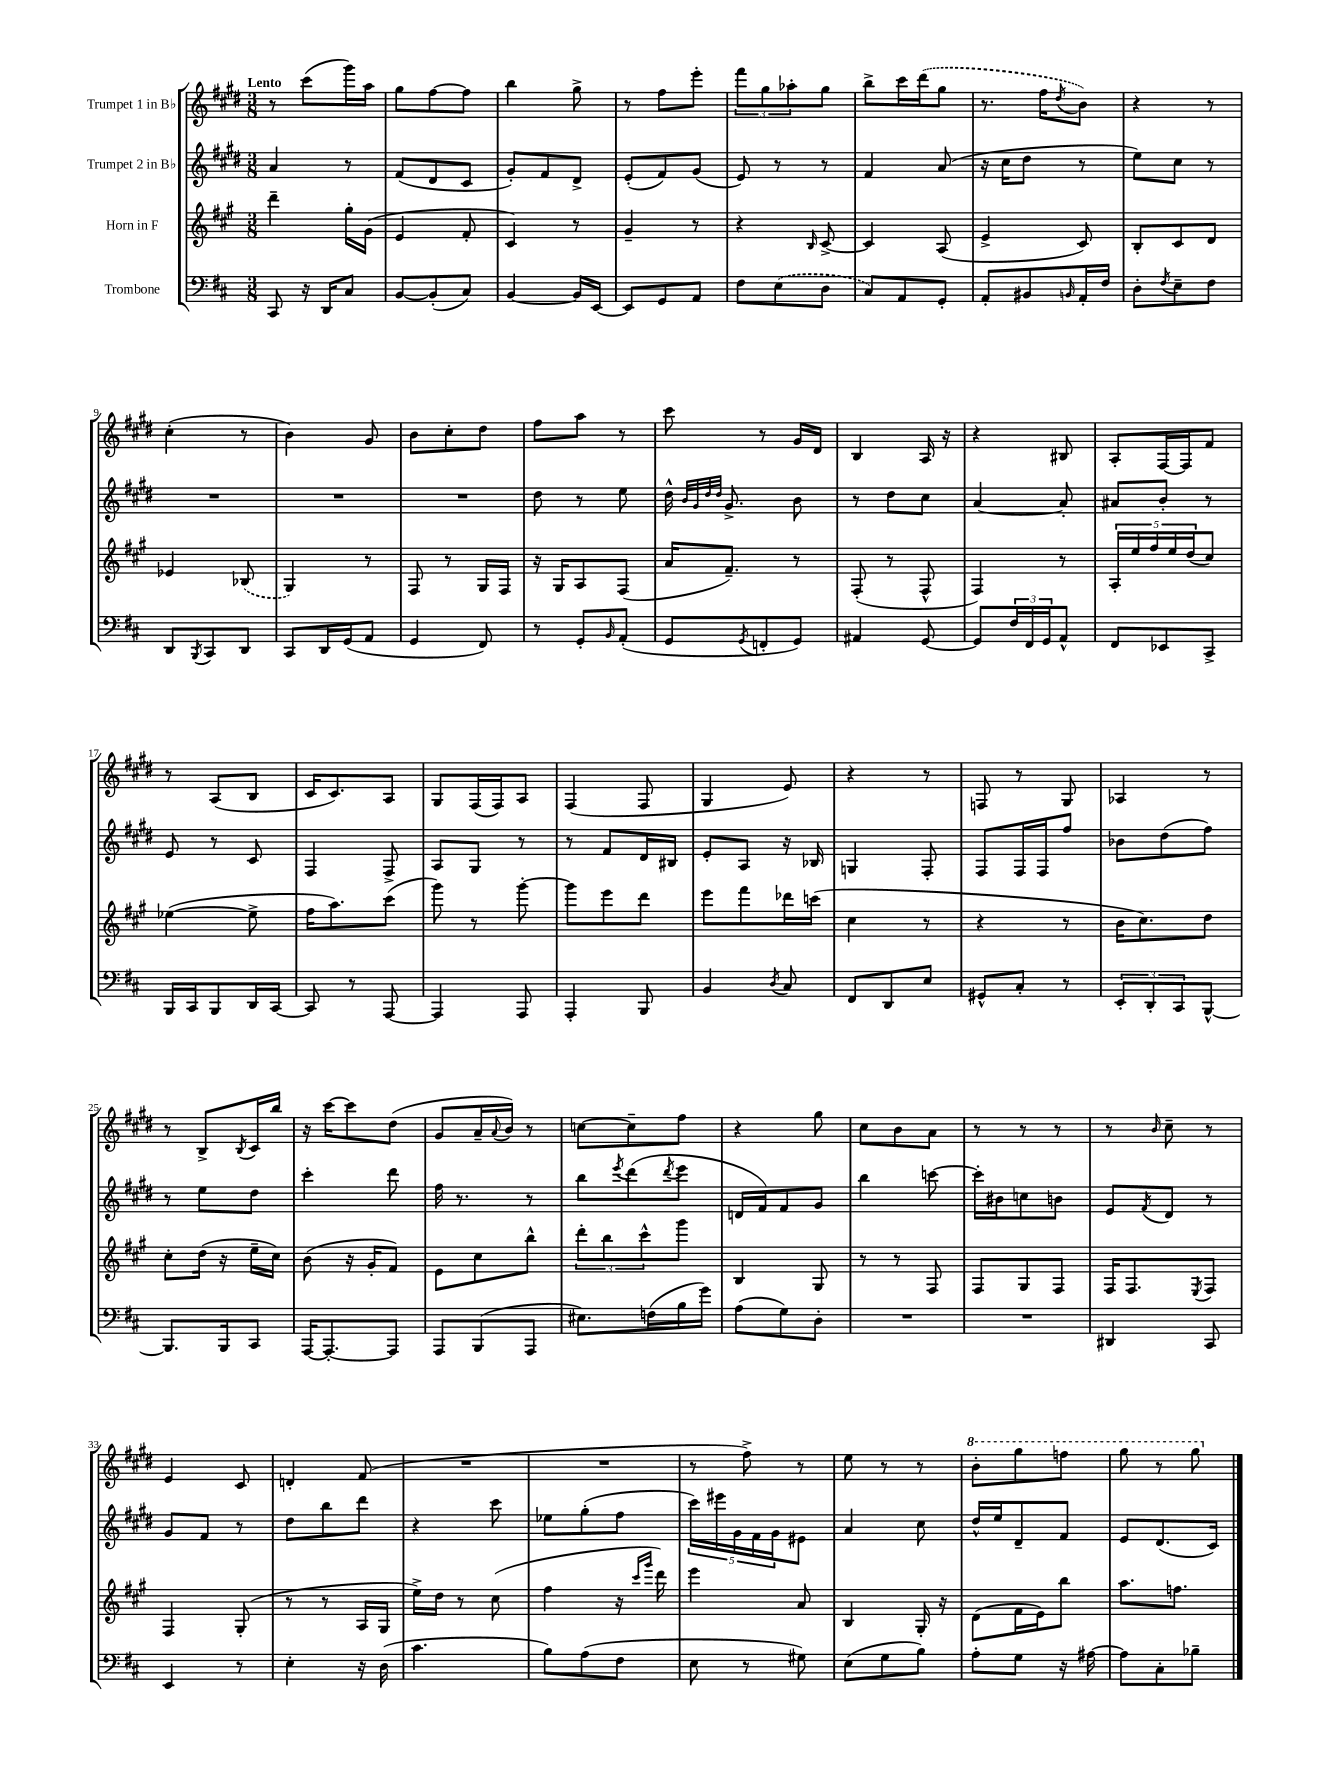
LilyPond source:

<<
\new StaffGroup <<
\new Staff = "s0" \with { instrumentName = "Trumpet 1 in Bb" } {
    \clef treble \key e \major \numericTimeSignature \time 3/8 \tempo "Lento"
    r8 cis'''8( gis'''16) a''16 |
    gis''8 fis''8~ fis''8 |
    b''4 gis''8-> |
    r8 fis''8 e'''8-. |
    \tuplet 3/2 { fis'''8 gis''8 aes''8-. } gis''8 |
    b''8-> cis'''16 \once \slurDashed dis'''16( gis''8 |
    r8. fis''16 \acciaccatura { dis''8 } b'8) |
    r4 r8 |
    cis''4-.( r8 |
    b'4) gis'8 |
    b'8 cis''8-. dis''8 |
    fis''8 a''8 r8 |
    cis'''8 r8 gis'16 dis'16 |
    b4 a16 r16 |
    r4 bis8 |
    a8-. fis16~ fis16 fis'8 |
    r8 a8( b8 |
    cis'16 cis'8.) a8 |
    gis8 fis16( fis16) a8 |
    fis4( fis8 |
    gis4 e'8) |
    r4 r8 |
    f8 r8 gis8 |
    aes4 r8 |
    r8 b8-> \acciaccatura { b8 } cis'16 b''16 |
    r16 cis'''16~ cis'''8 dis''8( |
    gis'8 a'16-- \appoggiatura { a'8 } b'16) r8 |
    c''8~ c''8-- fis''8 |
    r4 gis''8 |
    cis''8 b'8 a'8 |
    r8 r8 r8 |
    r8 \grace { b'16 } cis''8-- r8 |
    e'4 cis'8 |
    d'4-. fis'8( |
    R4. |
    R4. |
    r8 fis''8->) r8 |
    e''8 r8 r8 |
    \ottava #1 b''8-. gis'''8 f'''8 |
    gis'''8 r8 gis'''8 \ottava #0 \bar "|." |
}
\new Staff = "s1" \with { instrumentName = "Trumpet 2 in Bb" } {
    \clef treble \key e \major \numericTimeSignature \time 3/8
    a'4 r8 |
    fis'8( dis'8 cis'8 |
    gis'8-.) fis'8 dis'8-> |
    e'8-.( fis'8) gis'8( |
    e'8) r8 r8 |
    fis'4 a'8( |
    r16 cis''16 dis''8 r8 |
    e''8) cis''8 r8 |
    R4. |
    R4. |
    R4. |
    dis''8 r8 e''8 |
    dis''16-^ \grace { b'32 gis'32 dis''32 dis''32 } gis'8.-> b'8 |
    r8 dis''8 cis''8 |
    a'4~ a'8-. |
    ais'8 b'8-. r8 |
    e'8 r8 cis'8 |
    fis4 fis8-> |
    a8 gis8 r8 |
    r8 fis'8 dis'16 bis16 |
    e'8-. a8 r16 bes16 |
    g4 fis8-. |
    fis8 fis16 fis16 fis''8 |
    bes'8 dis''8( fis''8) |
    r8 e''8 dis''8 |
    cis'''4-. dis'''8 |
    fis''16 r8. r8 |
    b''8 \acciaccatura { e'''8 } dis'''8( \acciaccatura { dis'''8 } e'''8 |
    d'16 fis'16) fis'8 gis'8 |
    b''4 c'''8~ |
    c'''16-. bis'16 c''8 b'8 |
    e'8 \acciaccatura { fis'8 } dis'8 r8 |
    gis'8 fis'8 r8 |
    dis''8 b''8 dis'''8 |
    r4 cis'''8 |
    ees''8 gis''8-.( fis''8 |
    \tuplet 5/4 { cis'''16) eis'''16 gis'16 fis'16 gis'16 } eis'8 |
    a'4 cis''8 |
    dis''16-^ e''16 dis'8-- fis'8 |
    e'8 dis'8.( cis'16) \bar "|." |
}
\new Staff = "s2" \with { instrumentName = "Horn in F" } {
    \clef treble \key a \major \numericTimeSignature \time 3/8
    d'''4-- gis''16-. gis'16( |
    e'4 fis'8-. |
    cis'4) r8 |
    gis'4-- r8 |
    r4 \grace { b16 } cis'8~-> |
    cis'4 a8( |
    e'4-> cis'8) |
    b8-. cis'8 d'8 |
    ees'4 \once \slurDashed bes8( |
    gis4) r8 |
    fis8 r8 gis16 fis16 |
    r16 gis16 a8 fis8( |
    a'16 fis'8.--) r8 |
    fis8-.( r8 fis8-^ |
    fis4) r8 |
    \tuplet 5/4 { a16-. e''16 fis''16 e''16 d''16( } cis''8) |
    ees''4~( ees''8-> |
    fis''16 a''8.) cis'''8( |
    gis'''8) r8 gis'''8~-. |
    gis'''8 e'''8 d'''8 |
    e'''8 fis'''8 des'''16 c'''16( |
    cis''4 r8 |
    r4 r8 |
    b'16 cis''8.) d''8 |
    cis''8-. d''16( r16 e''16-- cis''16) |
    b'8( r16 gis'16-. fis'8) |
    e'8 cis''8 b''8-^ |
    \tuplet 3/2 { d'''8-. b''8 cis'''8-^ } gis'''8 |
    b4 gis8 |
    r8 r8 fis8 |
    fis8 gis8 fis8 |
    fis16 fis8. \acciaccatura { e8 } fis8 |
    fis4 gis8-.( |
    r8 r8 a16 gis16 |
    e''16->) d''16 r8 cis''8( |
    fis''4 r16 \grace { cis'''16 gis'''16 } d'''16) |
    e'''4 a'8 |
    b4 gis16-. r16 |
    d'8( fis'16 e'16) b''8 |
    a''8. f''8. \bar "|." |
}
\new Staff = "s3" \with { instrumentName = "Trombone" } {
    \clef bass \key d \major \numericTimeSignature \time 3/8
    cis,8 r16 d,16 cis8 |
    b,8~ b,8-.( cis8) |
    b,4~ b,16 e,16~ |
    e,8 g,8 a,8 |
    fis8 \once \slurDashed e8( d8 |
    cis8) a,8 g,8-. |
    a,8-. bis,8 \grace { b,16 } a,16-. fis16 |
    d8-. \acciaccatura { fis8 } e8-- fis8 |
    d,8 \acciaccatura { b,,8 } cis,8 d,8 |
    cis,8 d,16 g,16( a,8 |
    g,4 fis,8) |
    r8 g,8-. \grace { b,16 } a,8-.( |
    g,8 \acciaccatura { g,8 } f,8-. g,8) |
    ais,4 g,8~ |
    g,8 \tuplet 3/2 { fis16 fis,16 g,16 } a,8-^ |
    fis,8 ees,8 cis,8-> |
    b,,16 cis,16 b,,8 d,16 cis,16~ |
    cis,8 r8 a,,8~ |
    a,,4 a,,8 |
    a,,4-. b,,8 |
    b,4 \acciaccatura { d8 } cis8 |
    fis,8 d,8 e8 |
    gis,8-^ cis8-. r8 |
    \tuplet 3/2 { e,8-. d,8-. cis,8 } b,,8~-^ |
    b,,8. b,,16 cis,8 |
    a,,16~ a,,8.~-. a,,8 |
    a,,8 b,,8( a,,8 |
    eis8.) f16( b16 g'16) |
    a8( g8) d8-. |
    R4. |
    R4. |
    dis,4 cis,8 |
    e,4 r8 |
    e4-. r16 d16( |
    cis'4. |
    b8) a8( fis8 |
    e8 r8 gis8) |
    e8( g8 b8) |
    a8-. g8 r16 ais16~ |
    ais8 cis8-. bes8-- \bar "|." |
}
>>
>>
